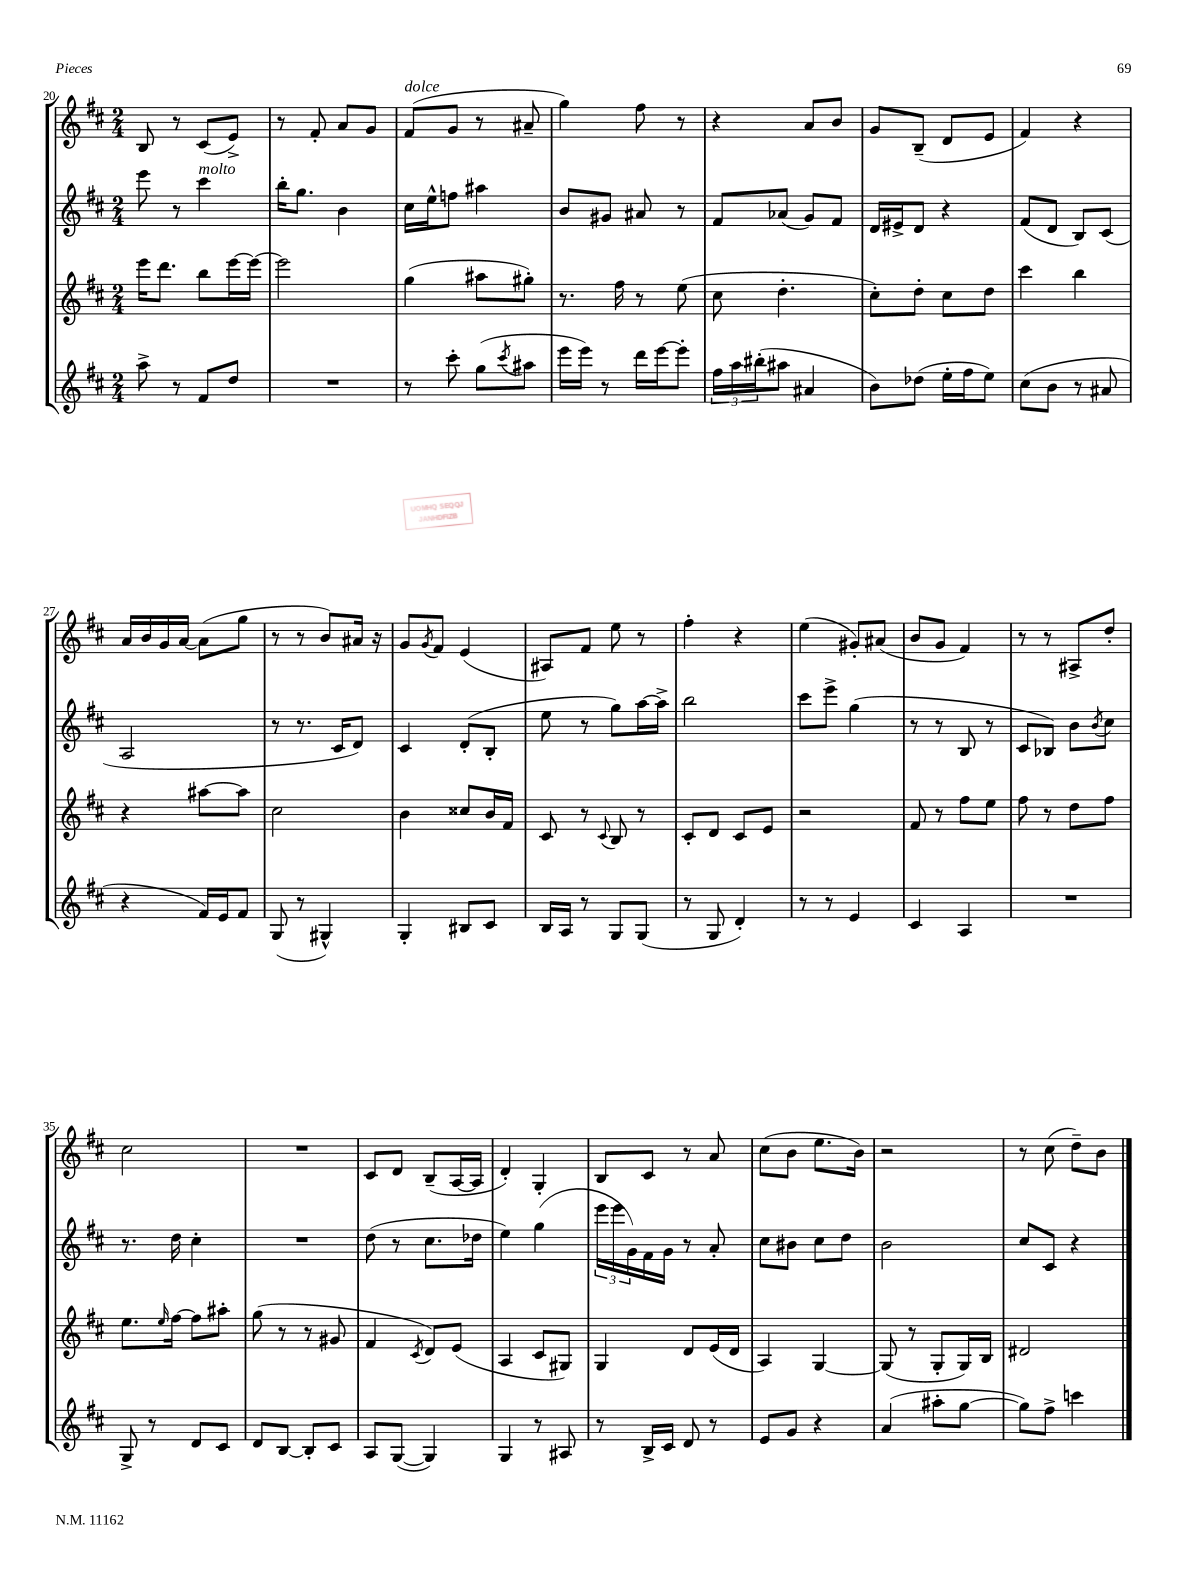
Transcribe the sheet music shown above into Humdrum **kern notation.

**kern	**kern	**kern	**kern
*staff4	*staff3	*staff2	*staff1
*clefG2	*clefG2	*clefG2	*clefG2
*k[f#c#]	*k[f#c#]	*k[f#c#]	*k[f#c#]
*M2/4	*M2/4	*M2/4	*M2/4
8aa^\	16eee\LK	8eee\	8B/
.	8.ddd\J	.	.
8r	.	8r	8r
8f#/L	8bb\L	4ccc#\	(8c#/L
8dd/J	[16eee\L	.	8e^/J)
.	16eee\_JJ	.	.
=	=	=	=
2r	2eee\]	16bb'\LK	8r
.	.	8.gg\J	.
.	.	.	8f#'/
.	.	4b\	8a/L
.	.	.	8g/J
=	=	=	=
8r	(4gg\	16cc#\LL	(8f#/L
.	.	16ee^^\J	.
8ccc#'\	.	8ff\J	8g/J
(8gg\L	8aa#\L	4aa#\	8r
8qccc#/	.	.	.
8aa#\J	8gg#'\J)	.	8a#~/
=	=	=	=
16eee\LL	8.r	8b/L	4gg\)
16eee\JJ)	.	.	.
8r	.	8g#/J	.
.	16ff#\	.	.
16ddd\LL	8r	8a#/	8ff#\
[16eee\J	.	.	.
8eee'\]J	(8ee\	8r	8r
=	=	=	=
24ff#\LL	8cc#\	8f#/L	4r
24aa\	.	.	.
(24bb#'\J	.	.	.
8aa#\J	4.dd'\	(8a-/J	.
4a#/	.	8g/L)	8a/L
.	.	8f#/J	8b/J
=	=	=	=
8b\L)	8cc#'\L)	16d/LL	8g/L
.	.	16e#^/J	.
(8dd-\J	8dd'\J	8d/J	(8B~/J
16ee'\LL	8cc#\L	4r	8d/L
16ff#\J	.	.	.
8ee\J)	8dd\J	.	8e/J
=	=	=	=
(8cc#\L	4ccc#\	(8f#/L	4f#/)
8b\J	.	8d/J	.
8r	4bb\	8B/L)	4r
8a#/	.	(8c#/J	.
=	=	=	=
4r	4r	2A/	16a/LL
.	.	.	16b/
.	.	.	16g/
.	.	.	[16a/JJ
16f#/LL)	[8aa#\L	.	(8a\]L
16e/J	.	.	.
8f#/J	8aa#\]J	.	8gg\J
=	=	=	=
(8G/	2cc#\	8r	8r
8r	.	8.r	8r
4G#^^/)	.	.	8b/L)
.	.	16c#/LK	.
.	.	8d/J)	16a#/Jk
.	.	.	16r
=	=	=	=
4G'/	4b\	4c#/	8g/L
.	.	.	8qg/
.	.	.	8f#/J
8B#/L	8cc##/L	(8d'/L	(4e/
8c#/J	16b/L	8B'/J	.
.	16f#/JJ	.	.
=	=	=	=
16B/LL	8c#/	8ee\	8A#/L)
16A/JJ	.	.	.
8r	8r	8r	8f#/J
.	8qqc#/	.	.
8G/L	8B/	8gg\L)	8ee\
(8G/J	8r	[16aa\L	8r
.	.	16aa^\]JJ	.
=	=	=	=
8r	8c#'/L	2bb\	4ff#'\
8G/	8d/J	.	.
4d'/)	8c#/L	.	4r
.	8e/J	.	.
=	=	=	=
8r	2r	8ccc#\L	(4ee\
8r	.	8eee^\J	.
4e/	.	(4gg\	8g#'/L)
.	.	.	(8a#/J
=	=	=	=
4c#/	8f#/	8r	8b/L
.	8r	8r	8g/J
4A/	8ff#\L	8B/	4f#/)
.	8ee\J	8r	.
=	=	=	=
2r	8ff#\	8c#/L	8r
.	8r	8B-/J)	8r
.	8dd\L	8b\L	8A#^/L
.	.	8qb/	.
.	8ff#\J	8cc#\J	8dd'/J
=	=	=	=
8G^/	8.ee\L	8.r	2cc#\
8r	.	.	.
.	16qqee/	.	.
.	[16ff#\Jk	16dd\	.
8d/L	8ff#\]L	4cc#'\	.
8c#/J	8aa#'\J	.	.
=	=	=	=
8d/L	(8gg\	2r	2r
[8B/J	8r	.	.
8B'/]L	8r	.	.
8c#/J	8g#/	.	.
=	=	=	=
8A/L	4f#/	(8dd\	8c#/L
([8G/J	.	8r	8d/J
.	8qc#/	.	.
4G/])	8d/L)	8.cc#\L	(8B~/L
.	(8e/J	.	[16A/L
.	.	16dd-\Jk	16A/]JJ
=	=	=	=
4G/	4A/	4ee\)	4d'/)
8r	8c#/L	(4gg\	4G'/
8A#/	8G#/J)	.	.
=	=	=	=
8r	4G/	24eee\LL	8B/L
.	.	24eee\	.
.	.	24g\)	.
16B^/LL	.	16f#\	8c#/J
16c#/JJ	.	16g\JJ	.
8d/	8d/L	8r	8r
8r	(16e/L	8a'/	8a/
.	16d/JJ	.	.
=	=	=	=
8e/L	4A/)	8cc#\L	(8cc#\L
8g/J	.	8b#\J	8b\J
4r	[4G/	8cc#\L	8.ee\L
.	.	8dd\J	.
.	.	.	16b\Jk)
=	=	=	=
(4a/	(8G/]	2b\	2r
.	8r	.	.
8aa#'\L	8G'/L	.	.
[8gg\J	16G/L)	.	.
.	16B/JJ	.	.
=	=	=	=
8gg\]L)	2d#/	8cc#/L	8r
8ff#^\J	.	8c#/J	(8cc#\
4ccc\	.	4r	8dd~\L)
.	.	.	8b\J
==	==	==	==
*-	*-	*-	*-
